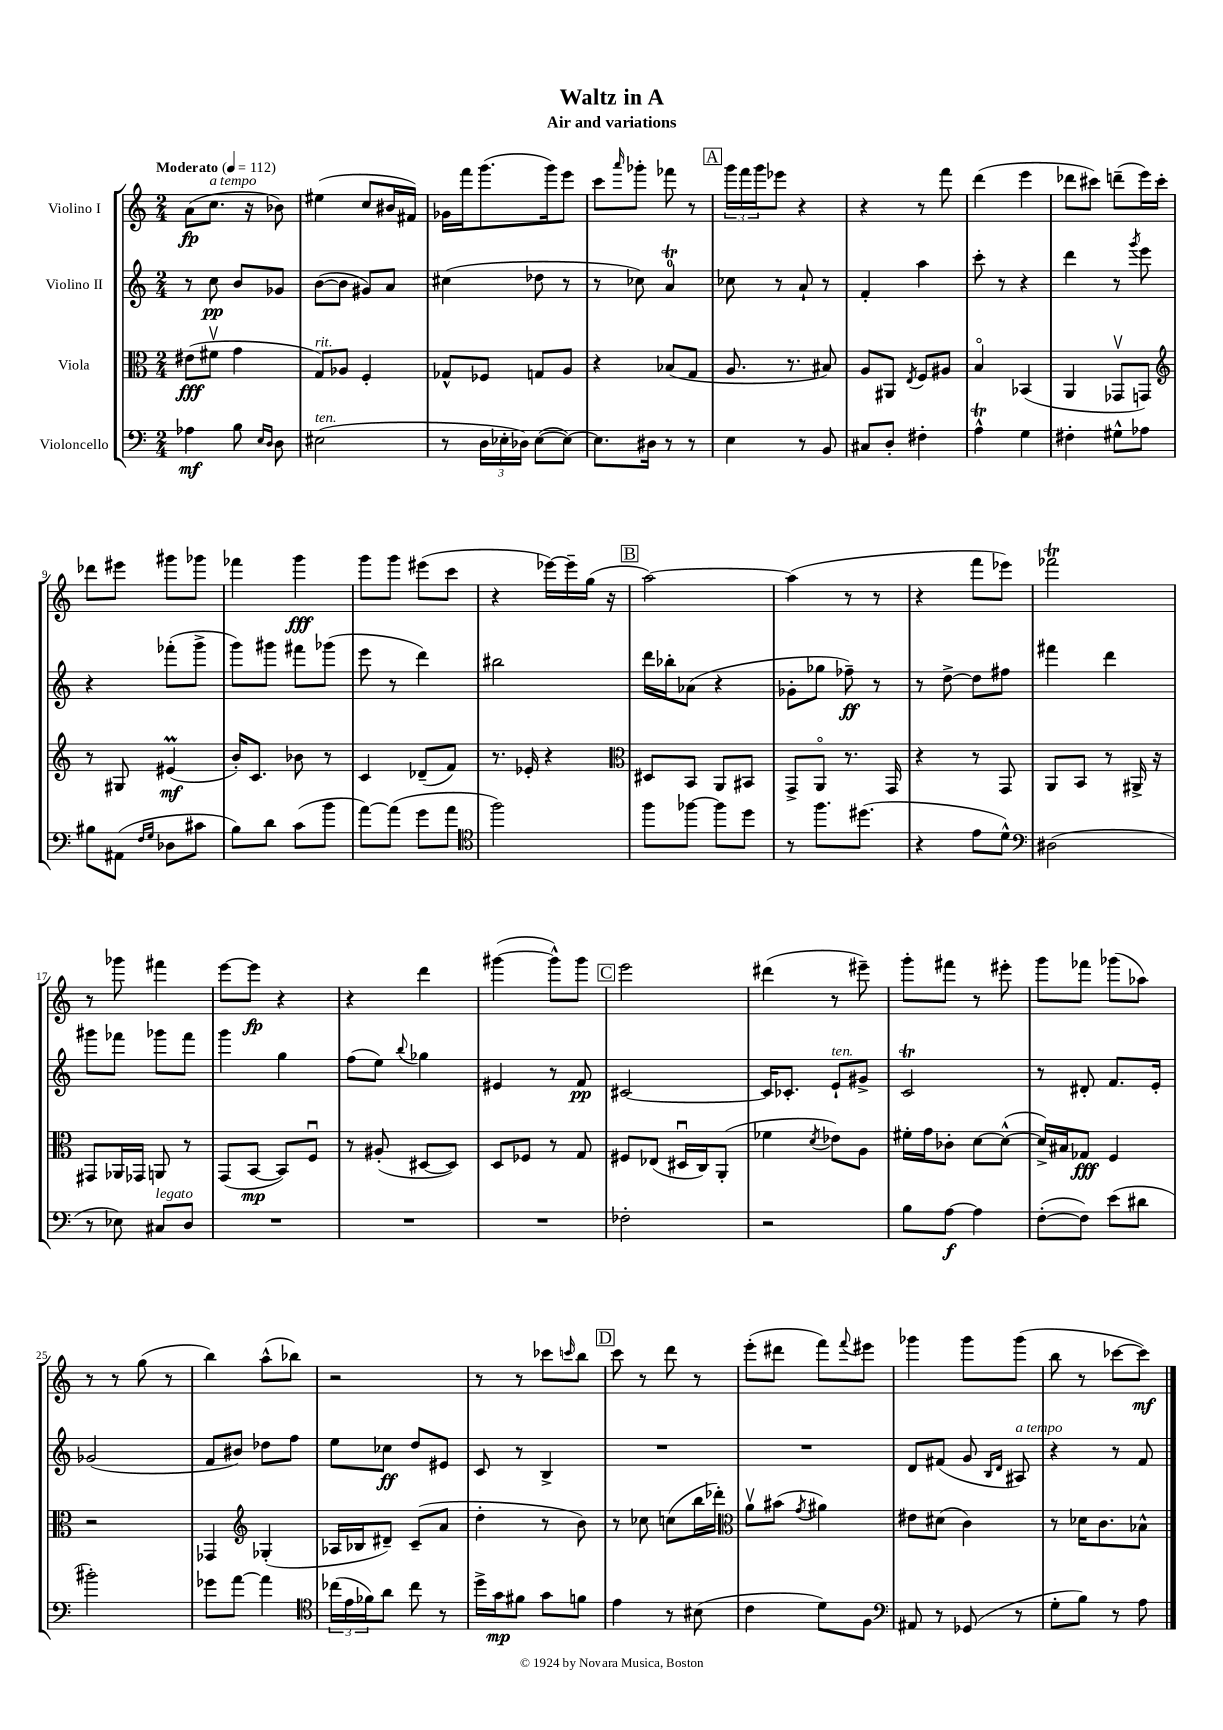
\header { title = "Waltz in A" subtitle = "Air and variations" }
<<
\new StaffGroup <<
\new Staff = "s0" \with { instrumentName = "Violino I" } {
    \clef treble \key c \major \numericTimeSignature \time 2/4 \tempo "Moderato" 4 = 112
    a'8\fp( c''8.^\markup { \italic "a tempo" } r16 bes'8) |
    eis''4( c''8 bis'16 fis'16) |
    ges'16 f'''16 g'''8.( g'''16) e'''8 |
    c'''8 \grace { a'''16 } ges'''8-. fes'''8 r8 |
    \mark \markup { \box "A" } \tuplet 3/2 { g'''16 f'''16 g'''16 } ees'''8 r4 |
    r4 r8 f'''8 |
    d'''4( e'''4 |
    des'''8 cis'''8) d'''8--( e'''16) cis'''16-. |
    des'''8 eis'''8 gis'''8 ges'''8 |
    fes'''4 g'''4\fff |
    g'''8 g'''8 eis'''8( c'''8 |
    r4 ees'''16~) ees'''16-- g''16( r16 |
    \mark \markup { \box "B" } a''2~) |
    a''4( r8 r8 |
    r4 f'''8 ees'''8) |
    fes'''2\trill |
    r8 ges'''8 fis'''4 |
    e'''8~ e'''8\fp r4 |
    r4 d'''4 |
    gis'''4~( gis'''8-^) gis'''8 |
    \mark \markup { \box "C" } e'''2 |
    dis'''4( r8 eis'''8--) |
    g'''8-. fis'''8 r8 eis'''8-. |
    g'''8 fes'''8 ges'''8( aes''8) |
    r8 r8 g''8( r8 |
    b''4) a''8-^( bes''8) |
    r2 |
    r8 r8 ces'''8 \grace { c'''16 } b''8 |
    \mark \markup { \box "D" } c'''8 r8 d'''8 r8 |
    e'''8-.( dis'''8 f'''8) \appoggiatura { f'''8 } eis'''8 |
    ges'''4 ges'''8 ges'''8( |
    b''8 r8 ces'''8~ ces'''8\mf) \bar "|." |
}
\new Staff = "s1" \with { instrumentName = "Violino II" } {
    \clef treble \key c \major \numericTimeSignature \time 2/4
    r8 c''8\pp b'8 ges'8 |
    b'8~( b'8 gis'8) a'8 |
    cis''4( des''8 r8 |
    r8 ces''8) a'4-0\trill |
    \mark \markup { \box "A" } ces''8 r8 a'8-! r8 |
    f'4-. a''4 |
    c'''8-. r8 r4 |
    d'''4 r8 \acciaccatura { g'''8 } e'''8 |
    r4 fes'''8-.( g'''8-> |
    g'''8) gis'''8 fis'''8 ges'''8( |
    e'''8 r8 d'''4) |
    bis''2 |
    \mark \markup { \box "B" } d'''16 bes''16-. aes'8( r4 |
    ges'8-. ges''8 fes''8--\ff) r8 |
    r8 d''8~-> d''8 fis''8 |
    fis'''4 d'''4 |
    gis'''8 fes'''8 ges'''8 fes'''8 |
    g'''4 g''4 |
    f''8( e''8) \appoggiatura { b''8 } ges''4 |
    eis'4 r8 f'8\pp |
    \mark \markup { \box "C" } cis'2~ |
    cis'16 ces'8.-. e'8-!^\markup { \italic "ten." } gis'8-> |
    c'2\trill |
    r8 dis'8-. f'8. e'16-. |
    ges'2( |
    f'8 bis'8) des''8 f''8 |
    e''8 ces''8\ff d''8 eis'8 |
    c'8 r8 b4-> |
    \mark \markup { \box "D" } R2 |
    R2 |
    d'8 fis'8( g'8 \grace { b16 d'16 } ais8^\markup { \italic "a tempo" }) |
    r4 r8 f'8 \bar "|." |
}
\new Staff = "s2" \with { instrumentName = "Viola" } {
    \clef alto \key c \major \numericTimeSignature \time 2/4
    eis'8\fff( fis'8\upbow g'4 |
    g8^\markup { \italic "rit." }) aes8 f4-. |
    ges8-^ fes8 g8 a8 |
    r4 bes8( g8 |
    \mark \markup { \box "A" } a8. r8. bis8) |
    a8 ais,8 \acciaccatura { e8 } f8 ais8 |
    b4\flageolet bes,4( |
    a,4 ges,8\upbow g,8) |
    \clef treble r8 gis8 eis'4\prall\mf( |
    b'16-.) c'8. bes'8 r8 |
    c'4 des'8--( f'8) |
    r8. ees'16-. r4 |
    \mark \markup { \box "B" } \clef alto dis8 b,8 a,8 bis,8 |
    g,8-> a,8\flageolet r8. g,16 |
    r4 r8 g,8 |
    a,8 b,8 r8 ais,16-> r16 |
    gis,8 aes,16 ges,16 a,8 r8 |
    g,8( b,8~\mp b,8) f8\downbow |
    r8 ais8-.( dis8~ dis8) |
    d8 fes8 r8 g8 |
    \mark \markup { \box "C" } fis8 ees8( dis16\downbow c16) a,8-.( |
    fes'4 \acciaccatura { d'8 } ees'8) a8 |
    fis'16-. g'16 ces'8-. d'8~ d'8~-^( |
    d'16->) bis16 ges8\fff f4 |
    r2 |
    ges,4 \clef treble ges4-.( |
    aes16 bes16 dis'8--) c'8--( a'8 |
    d''4-. r8 b'8) |
    \mark \markup { \box "D" } r8 ces''8 c''8( b''16 des'''16-.) |
    \clef alto a'8\upbow bis'8( \acciaccatura { g'8 } ais'4) |
    eis'8 dis'8( c'4) |
    r8 des'16 c'8. bes8-^ \bar "|." |
}
\new Staff = "s3" \with { instrumentName = "Violoncello" } {
    \clef bass \key c \major \numericTimeSignature \time 2/4
    aes4\mf b8 \grace { e16 d16 } d8 |
    eis2^\markup { \italic "ten." }( |
    r8 \tuplet 3/2 { d16 ees16-. des16) } ees8~( ees8~) |
    ees8. dis16 r8 r8 |
    \mark \markup { \box "A" } e4 r8 b,8 |
    cis8 d8-. fis4-. |
    a4-^\trill g4 |
    fis4-. gis8-^ aes8 |
    bis8 ais,8( \grace { f16 g16 } des8 cis'8 |
    b8) d'8 c'8( b'8 |
    a'8~) a'8( g'8 a'8 |
    \clef tenor f''2) |
    \mark \markup { \box "B" } f''8 fes''8~ fes''8 d''8 |
    r8 f''8. dis''8.( |
    r4 e'8 d'8-^) |
    \clef bass dis2( |
    r8 ees8) cis8^\markup { \italic "legato" } d8 |
    R2 |
    R2 |
    R2 |
    \mark \markup { \box "C" } fes2-. |
    r2 |
    b8 a8~\f a4 |
    f8~-.( f8) e'8( dis'8 |
    bis'2-.) |
    ges'8 a'8~ a'4 |
    \clef tenor \tuplet 3/2 { ces''16( e'16 fes'16) } a'8 ces''8 r8 |
    d''16-> g'16\mp fis'8 g'8 f'8 |
    \mark \markup { \box "D" } e'4 r8 bis8( |
    c'4 d'8) f8 |
    \clef bass ais,8 r8 ges,8( r8 |
    g8-. b8) r8 a8 \bar "|." |
}
>>
>>
